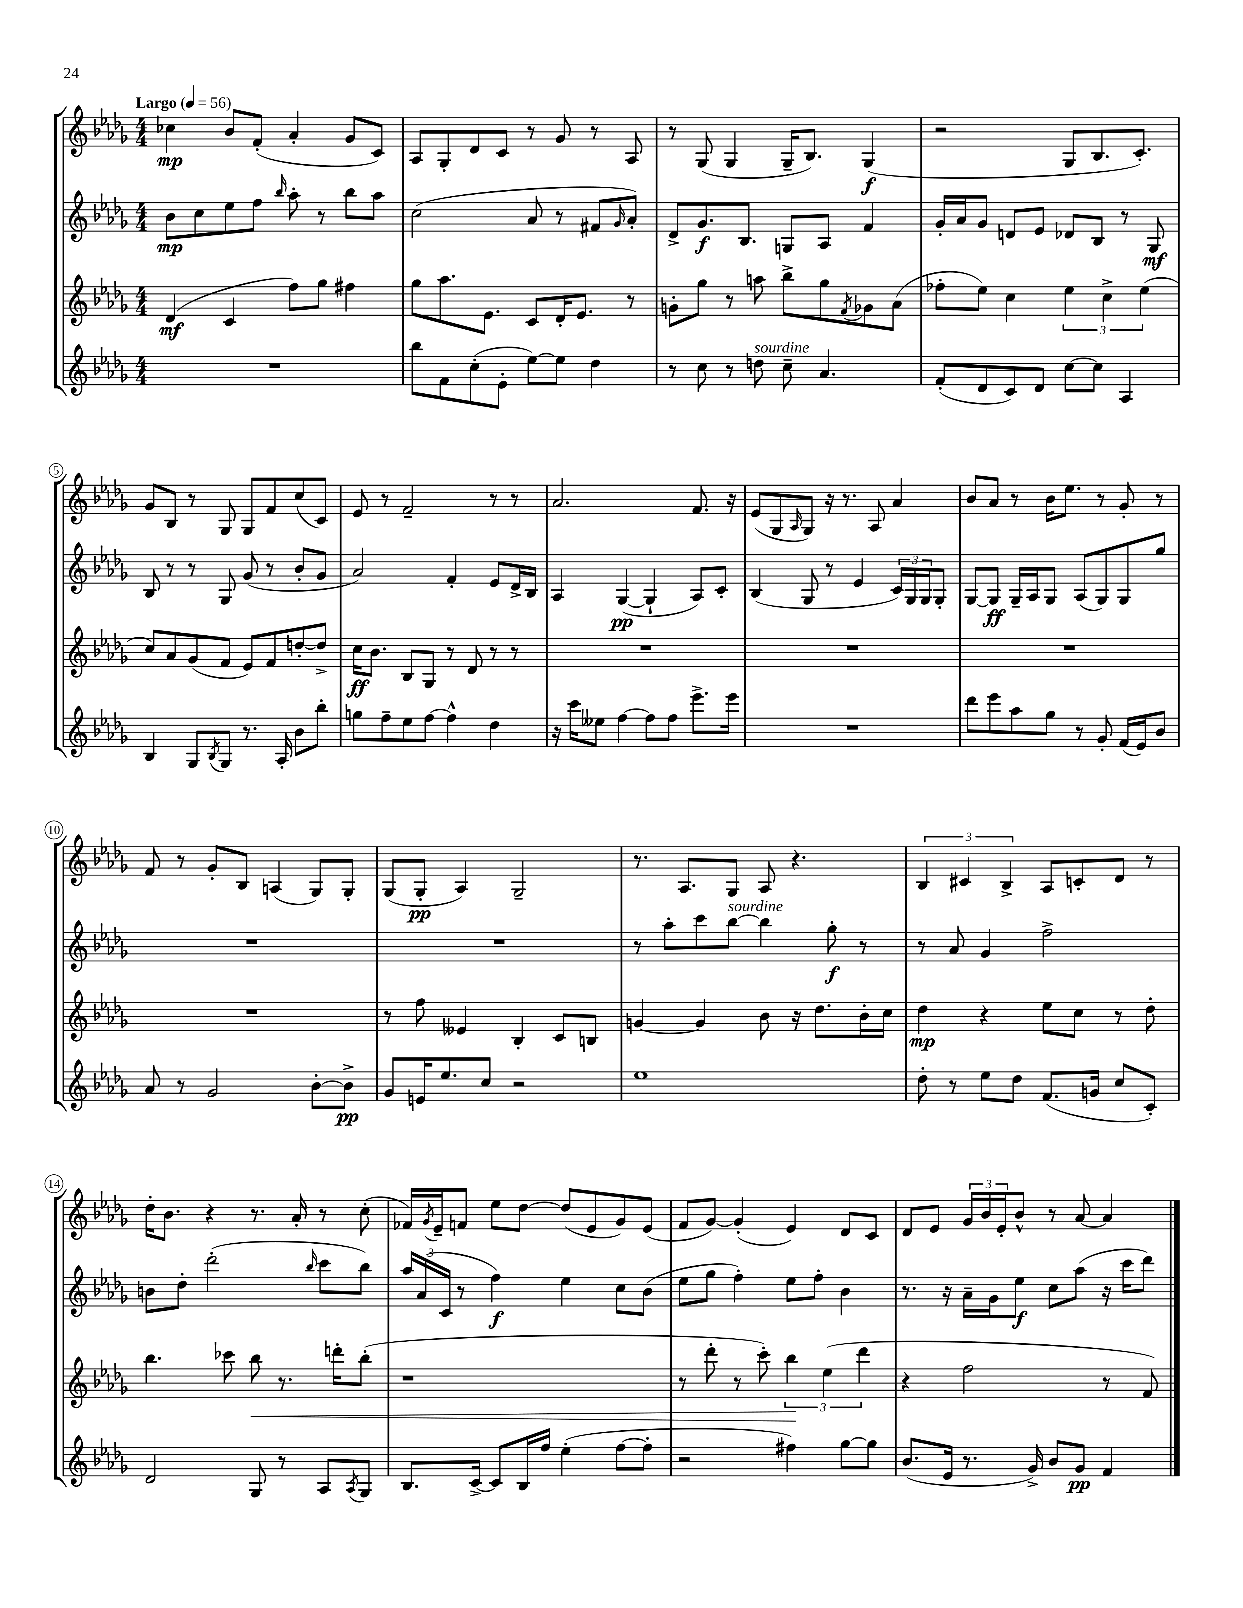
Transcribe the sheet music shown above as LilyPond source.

<<
\new StaffGroup <<
\new Staff = "s0" {
    \clef treble \key des \major \numericTimeSignature \time 4/4 \tempo "Largo" 4 = 56
    ces''4\mp bes'8 f'8-.( aes'4-. ges'8 c'8) |
    aes8 ges8-. des'8 c'8 r8 ges'8 r8 aes8 |
    r8 ges8( ges4 ges16-- bes8.) ges4\f( |
    r2 ges8 bes8. c'8.-.) |
    ges'8 bes8 r8 ges8 ges8 f'8 c''8( c'8) |
    ees'8 r8 f'2-- r8 r8 |
    aes'2. f'8. r16 |
    ees'8( ges8 \grace { aes16 } ges8) r16 r8. aes8 aes'4 |
    bes'8 aes'8 r8 bes'16 ees''8. r8 ges'8-. r8 |
    f'8 r8 ges'8-. bes8 a4( ges8) ges8-. |
    ges8( ges8-.\pp aes4) ges2-- |
    r8. aes8. ges8 aes8 r4. |
    \tuplet 3/2 { bes4 cis'4 bes4-> } aes8 c'8-. des'8 r8 |
    des''16-. bes'8. r4 r8. aes'16-. r8 c''8-.( |
    fes'16) \acciaccatura { ges'8 } ees'16-- f'8 ees''8 des''8~ des''8( ees'8 ges'8) ees'8( |
    f'8 ges'8~) ges'4-.( ees'4) des'8 c'8 |
    des'8 ees'8 \tuplet 3/2 { ges'16 bes'16 ees'16-. } bes'8-^ r8 aes'8~ aes'4 \bar "|." |
}
\new Staff = "s1" {
    \clef treble \key des \major \numericTimeSignature \time 4/4
    bes'8\mp c''8 ees''8 f''8 \grace { bes''16 } aes''8-. r8 bes''8 aes''8 |
    c''2( aes'8 r8 fis'8 \grace { ges'16 } aes'8-.) |
    des'8-> ges'8.\f bes8. g8 aes8 f'4 |
    ges'16-. aes'16 ges'8 d'8 ees'8 des'8 bes8 r8 ges8\mf |
    bes8 r8 r8 ges8 ges'8( r8 bes'8-. ges'8 |
    aes'2) f'4-. ees'8 des'16-> bes16 |
    aes4 ges4~\pp( ges4-! aes8) c'8-. |
    bes4( ges8 r8 ees'4 \tuplet 3/2 { c'16) ges16 ges16 } ges8-. |
    ges8~ ges8\ff ges16-- aes16 ges8 aes8( ges8) ges8 ges''8 |
    R1 |
    R1 |
    r8 aes''8-. c'''8 bes''8~^\markup { \italic "sourdine" } bes''4 ges''8-.\f r8 |
    r8 aes'8 ges'4 f''2-> |
    b'8 des''8-. des'''2-.( \grace { bes''16 } c'''8 bes''8) |
    \tuplet 3/2 { aes''16 aes'16( c'16 } r8 f''4\f) ees''4 c''8 bes'8( |
    ees''8 ges''8 f''4-.) ees''8 f''8-. bes'4 |
    r8. r16 aes'16-- ges'16 ees''8\f c''8 aes''8( r16 c'''16 des'''8) \bar "|." |
}
\new Staff = "s2" {
    \clef treble \key des \major \numericTimeSignature \time 4/4
    des'4\mf( c'4 f''8) ges''8 fis''4 |
    ges''8 aes''8. ees'8. c'8 des'16-. ees'8. r8 |
    g'8-. ges''8 r8 a''8 bes''8-> ges''8 \acciaccatura { f'8 } ges'8 aes'8( |
    fes''8-. ees''8) c''4 \tuplet 3/2 { ees''4 c''4-> ees''4( } |
    c''8) aes'8 ges'8( f'8 ees'8) f'8 d''8~-. d''8-> |
    c''16\ff bes'8. bes8 ges8 r8 des'8 r8 r8 |
    R1 |
    R1 |
    R1 |
    R1 |
    r8 f''8 eeses'4 bes4-. c'8 b8 |
    g'4~ g'4 bes'8 r16 des''8. bes'16-. c''16 |
    des''4\mp r4 ees''8 c''8 r8 des''8-. |
    bes''4. ces'''8 bes''8\< r8. d'''16-. bes''8-.( |
    r1 |
    r8 des'''8-. r8 c'''8-.) \tuplet 3/2 { bes''4\! ees''4( des'''4 } |
    r4 f''2 r8 f'8) \bar "|." |
}
\new Staff = "s3" {
    \clef treble \key des \major \numericTimeSignature \time 4/4
    R1 |
    bes''8 f'8 c''8-.( ees'8-. ees''8~) ees''8 des''4 |
    r8 c''8 r8 d''8^\markup { \italic "sourdine" } c''8-- aes'4. |
    f'8-.( des'8 c'8) des'8 c''8~ c''8 aes4 |
    bes4 ges8 \acciaccatura { bes8 } ges8 r8. aes16-. bes'8 bes''8-. |
    g''8 f''8-- ees''8 f''8~ f''4-^ des''4 |
    r16 c'''16 eeses''8 f''4~ f''8 f''8 ees'''8.-> ees'''16 |
    R1 |
    des'''8 ees'''8 aes''8 ges''8 r8 ges'8-. f'16( ees'16) bes'8 |
    aes'8 r8 ges'2 bes'8~-. bes'8->\pp |
    ges'8 e'16 ees''8. c''8 r2 |
    ees''1 |
    des''8-. r8 ees''8 des''8 f'8.( g'16 c''8 c'8-.) |
    des'2 ges8 r8 aes8 \acciaccatura { aes8 } ges8 |
    bes8. c'16~-> c'8 bes16 f''16 ees''4-.( f''8~ f''8-. |
    r2 fis''4) ges''8~ ges''8 |
    bes'8.( ees'16 r8. ges'16->) bes'8 ges'8\pp f'4 \bar "|." |
}
>>
>>
\layout { \context { \Score \override BarNumber.stencil = #(make-stencil-circler 0.1 0.3 ly:text-interface::print) } }
